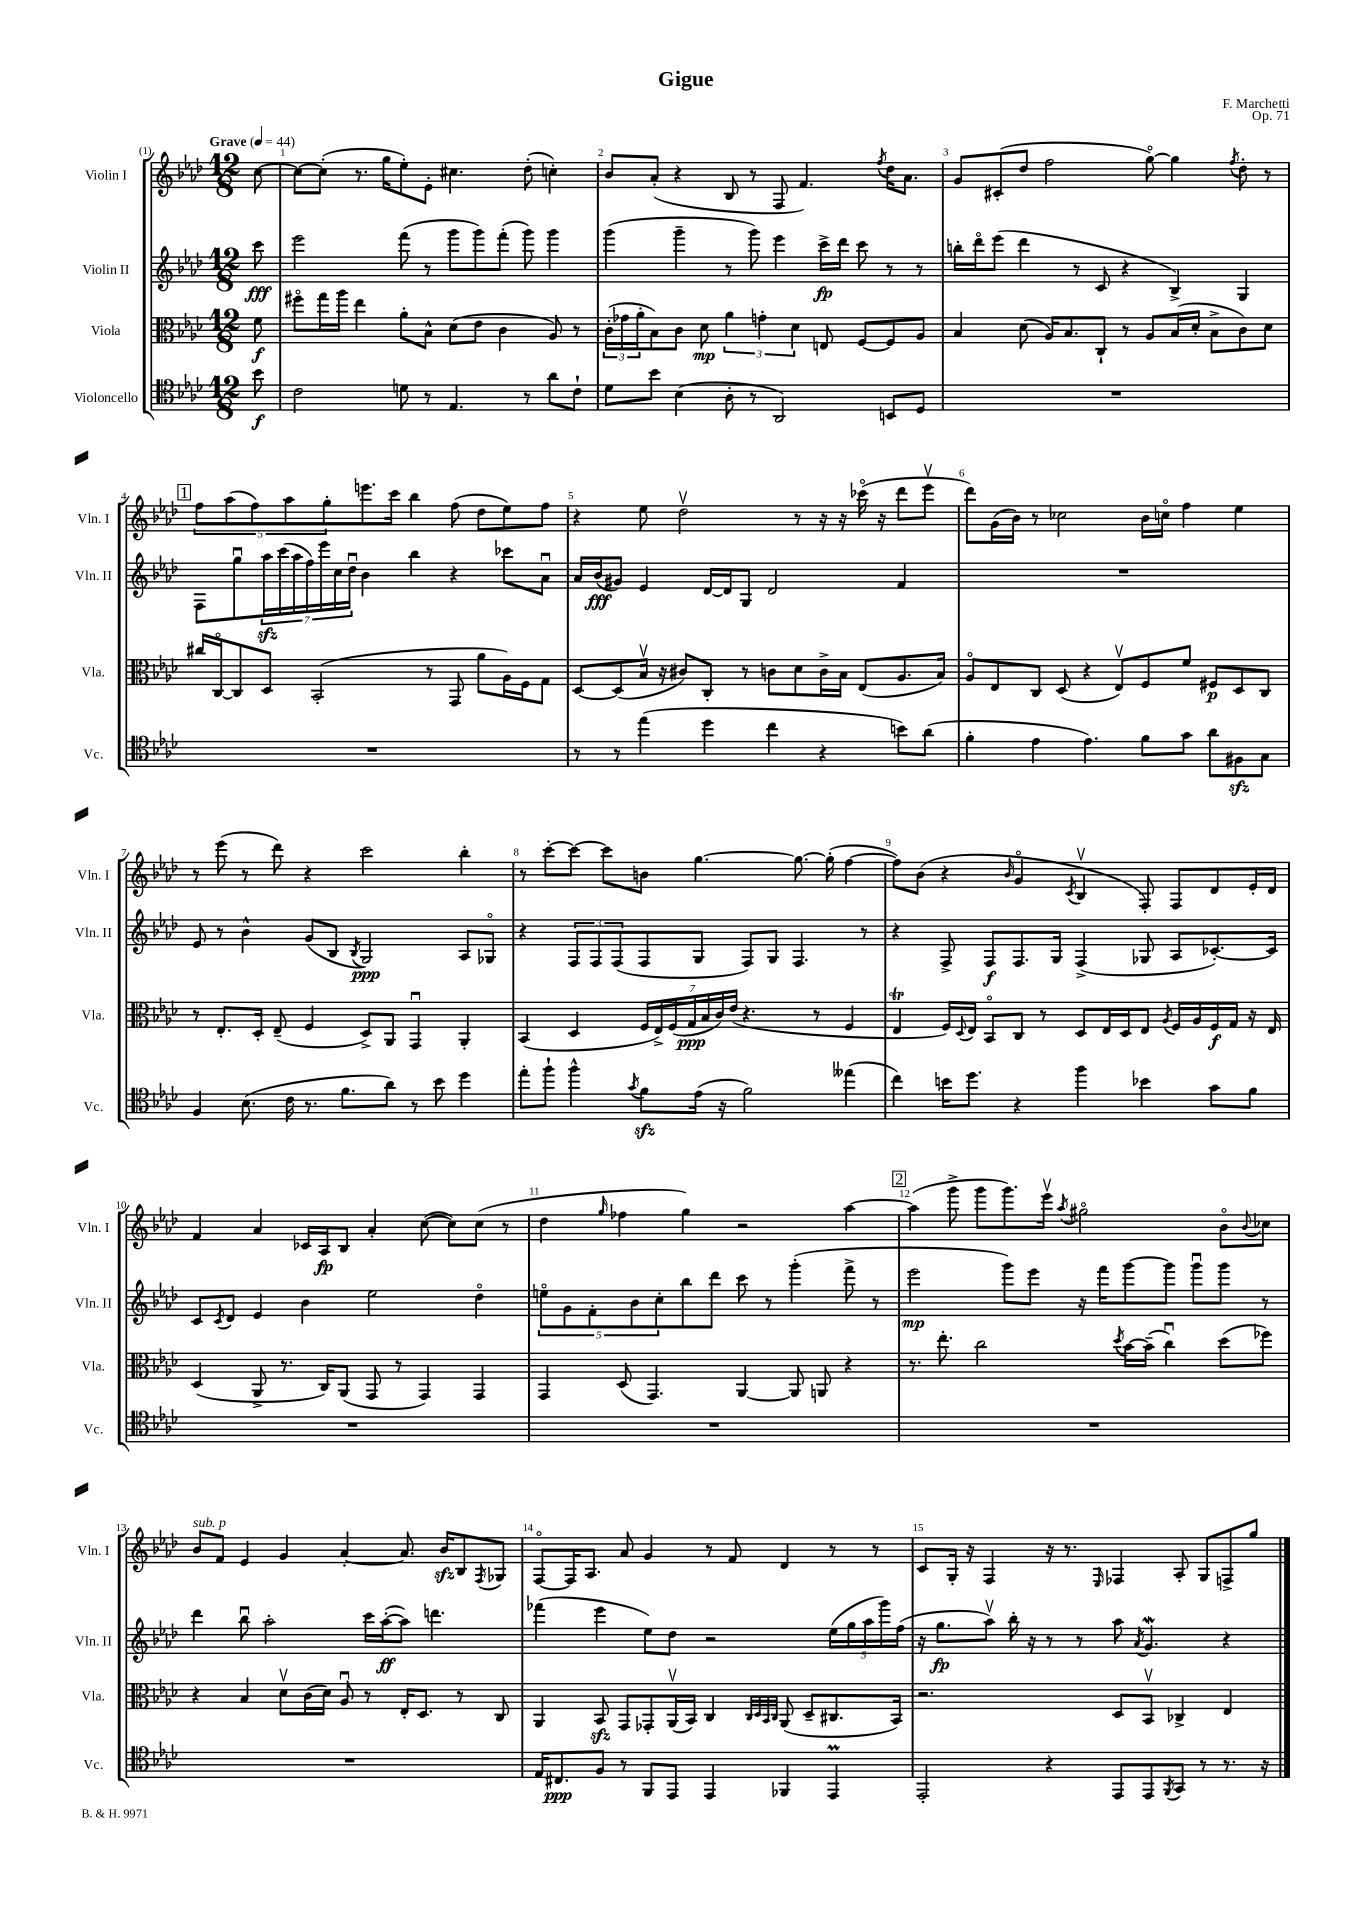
\header { title = "Gigue" composer = "F. Marchetti" opus = "Op. 71" }
<<
\new StaffGroup <<
\new Staff = "s0" \with { instrumentName = "Violin I" shortInstrumentName = "Vln. I" } {
    \clef treble \key aes \major \numericTimeSignature \time 12/8 \partial 8 \tempo "Grave" 4 = 44
    c''8~ |
    c''8~ c''8-.( r8. g''16 ees''8-.) ees'8-. cis''4. des''8-.( c''4-.) |
    bes'8 aes'8-.( r4 bes8 r8 f8 f'4.) \acciaccatura { f''8 } des''16 aes'8. |
    g'8 cis'8-.( des''8 f''2 g''8~\flageolet) g''4 \acciaccatura { f''8 } des''8-. r8 |
    \mark \markup { \box "1" } \tuplet 5/4 { f''8 aes''8( f''8) aes''8 g''8-. } e'''8. c'''16 bes''4 f''8( des''8 ees''8) f''8 |
    r4 ees''8 des''2\upbow r8 r16 r16 ces'''16\flageolet( r16 des'''8 ees'''8\upbow |
    des'''8) g'16( bes'16) r8 ces''2 bes'16 c''16\flageolet f''4 ees''4 |
    r8 ees'''8( r8 des'''8) r4 c'''2 bes''4-. |
    r8 c'''8~-. c'''8~ c'''8 b'8 g''4.~ g''8.~ g''16-.( f''4~ |
    f''8) bes'8( r4 \grace { bes'16 } g'4\flageolet \acciaccatura { c'8 } bes4\upbow f8-.) f8 des'8 ees'16-. des'16 |
    f'4 aes'4 ces'16 aes16\fp bes8 aes'4-. c''8~( c''8) c''8( r8 |
    des''4 \grace { g''16 } fes''4 g''4) r2 aes''4~ |
    \mark \markup { \box "2" } aes''4( g'''8-> g'''8 g'''8.) ees'''16\upbow \acciaccatura { aes''8 } gis''2\flageolet bes'8\flageolet \appoggiatura { bes'8 } ces''8 |
    bes'8^\markup { \italic "sub. p" } f'8 ees'4 g'4 aes'4~-. aes'8. bes'16\sfz bes8 \acciaccatura { f8 } ges8 |
    f8~\flageolet f16 aes8. aes'8 g'4 r8 f'8 des'4 r8 r8 |
    c'8 g16-. r16 f4 r16 r8. \grace { ees16 } fes4 aes8-. g8 f8-> g''8 \bar "|." |
}
\new Staff = "s1" \with { instrumentName = "Violin II" shortInstrumentName = "Vln. II" } {
    \clef treble \key aes \major \numericTimeSignature \time 12/8 \partial 8
    c'''8\fff |
    ees'''2 f'''8( r8 g'''8 g'''8) f'''8-.( g'''8) g'''4 |
    g'''4( g'''4-- r8 g'''8) ees'''4 c'''16->\fp des'''16 c'''8 r8 r8 |
    b''16-. des'''16\flageolet ees'''8( des'''4 r8 c'8 r4 bes4->) g4 |
    \mark \markup { \box "1" } f8 g''8\downbow \tuplet 7/4 { aes''16\sfz c'''16( aes''16 f''16) ees'''16 c''16 des''16\downbow } bes'4 bes''4 r4 ces'''8 aes'8\downbow |
    aes'16 bes'16\fff( gis'8) ees'4 des'16~ des'16 g8 des'2 f'4 |
    R1. |
    ees'8 r8 bes'4-^ g'8( bes8 \acciaccatura { bes8 } g2\ppp) aes8 ges8\flageolet |
    r4 \tuplet 3/2 { f8 f8 f8( } f8 g8 f8) g8 f4. r8 |
    r4 f8-> f8\f f8. g16 f4->( ges8 aes8 ces'8.~-.) ces'16 |
    c'8 \acciaccatura { c'8 } des'8 ees'4 bes'4 ees''2 des''4\flageolet |
    \tuplet 5/4 { e''8\flageolet g'8 f'8-. bes'8 c''8-. } bes''8 des'''8 c'''8 r8 g'''4-.( f'''8-> r8 |
    \mark \markup { \box "2" } ees'''2\mp g'''8) ees'''8 r16 f'''16 g'''8~ g'''8 g'''8\downbow g'''8 r8 |
    des'''4 bes''8\downbow aes''2-. c'''16 aes''16~-.\ff( aes''8) d'''4. |
    fes'''4( ees'''4 ees''8) des''8 r2 \tuplet 5/4 { ees''16( g''16 aes''16 g'''16) f''16( } |
    r16 g''8.\fp aes''8\upbow) bes''16-. r16 r8 r8 aes''8 \acciaccatura { aes'8 } g'4.\mordent r4 \bar "|." |
}
\new Staff = "s2" \with { instrumentName = "Viola" shortInstrumentName = "Vla." } {
    \clef alto \key aes \major \numericTimeSignature \time 12/8 \partial 8
    f'8\f |
    fis''8\flageolet g''16 aes''16 ees''4 aes'8-. bes8-^ des'8( ees'8 c'4 aes8) r8 |
    \tuplet 3/2 { c'16-.( ges'16 aes'16-. } bes8) c'8 des'8\mp \tuplet 3/2 { aes'4 g'4-. des'4 } e8 f8~ f8 aes8 |
    bes4 des'8( aes16) bes8. c8-! r8 aes8 bes16( des'16-. bes8-> c'8) des'8 |
    \mark \markup { \box "1" } cis''16 c16~\flageolet c8 des8 bes,2-.( r8 g,8 aes'8 aes16) f16 g8 |
    des8~ des8( bes16\upbow r16 cis'8) c8-. r8 c'8 des'8 c'16-> bes16 ees8( aes8. bes16) |
    aes8\flageolet ees8 c8 des8( r4 ees8\upbow) f8 f'8 fis8\p des8 c8 |
    r8 ees8.-. des16-. ees8--( f4 des8->) aes,8 g,4\downbow aes,4-. |
    bes,4( des4 \tuplet 7/4 { f16 ees16->) f16( g16\ppp bes16 c'16) ees'16( } r4. r8 f4 |
    ees4\trill f16) \appoggiatura { des8 } ees16 bes,8\flageolet c8 r8 des8 ees16 des16 ees8 \acciaccatura { aes8 } f16 aes16 f16\f g16 r16 ees16 |
    des4( aes,8-> r8. c16) aes,8( g,8 r8 g,4) g,4 |
    g,4 des8( g,4.) aes,4~ aes,8 a,8 r4 |
    \mark \markup { \box "2" } r8. ees''8.-. c''2 \acciaccatura { des''8 } bes'16~ bes'16--( c''4\downbow) des''8( fes''8) |
    r4 bes4 des'8\upbow c'16( des'16) aes8\downbow r8 ees16-. des8. r8 c8 |
    aes,4 bes,8\sfz g,8 ges,8-. aes,16\upbow( bes,16) c4 \grace { c32 des32 bes,32 c32 } aes,8( des8-- cis8. bes,16) |
    r2. des8 bes,8\upbow ces4-> ees4 \bar "|." |
}
\new Staff = "s3" \with { instrumentName = "Violoncello" shortInstrumentName = "Vc." } {
    \clef tenor \key aes \major \numericTimeSignature \time 12/8 \partial 8
    bes'8\f |
    c'2 d'8 r8 ees4. r8 aes'8 c'8-! |
    des'8 bes'8 bes4( aes8-. r8 aes,2) b,8 des8 |
    R1. |
    \mark \markup { \box "1" } R1. |
    r8 r8 ees''4( des''4 c''4 r4 b'8) aes'8( |
    f'4-. ees'4 ees'4.) f'8 g'8 aes'8 fis8\sfz g8 |
    f4 bes8.( c'16 r8. f'8. aes'8) r8 bes'8 des''4 |
    ees''8-. f''8-! f''4-^ \acciaccatura { g'8 } f'8\sfz ees'16( r16 f'2) eeses''4( |
    c''4) b'16 des''8. r4 f''4 bes'4 g'8 f'8 |
    R1. |
    R1. |
    \mark \markup { \box "2" } R1. |
    R1. |
    ees16 cis8.\ppp f8 r8 f,8 ees,8 ees,4 fes,4 ees,4\prall |
    ees,2-. r4 ees,8 ees,8 \acciaccatura { f,8 } g,8 r8 r8. r16 \bar "|." |
}
>>
>>
\layout { \context { \Score \override BarNumber.break-visibility = ##(#f #t #t) barNumberVisibility = #all-bar-numbers-visible } }
